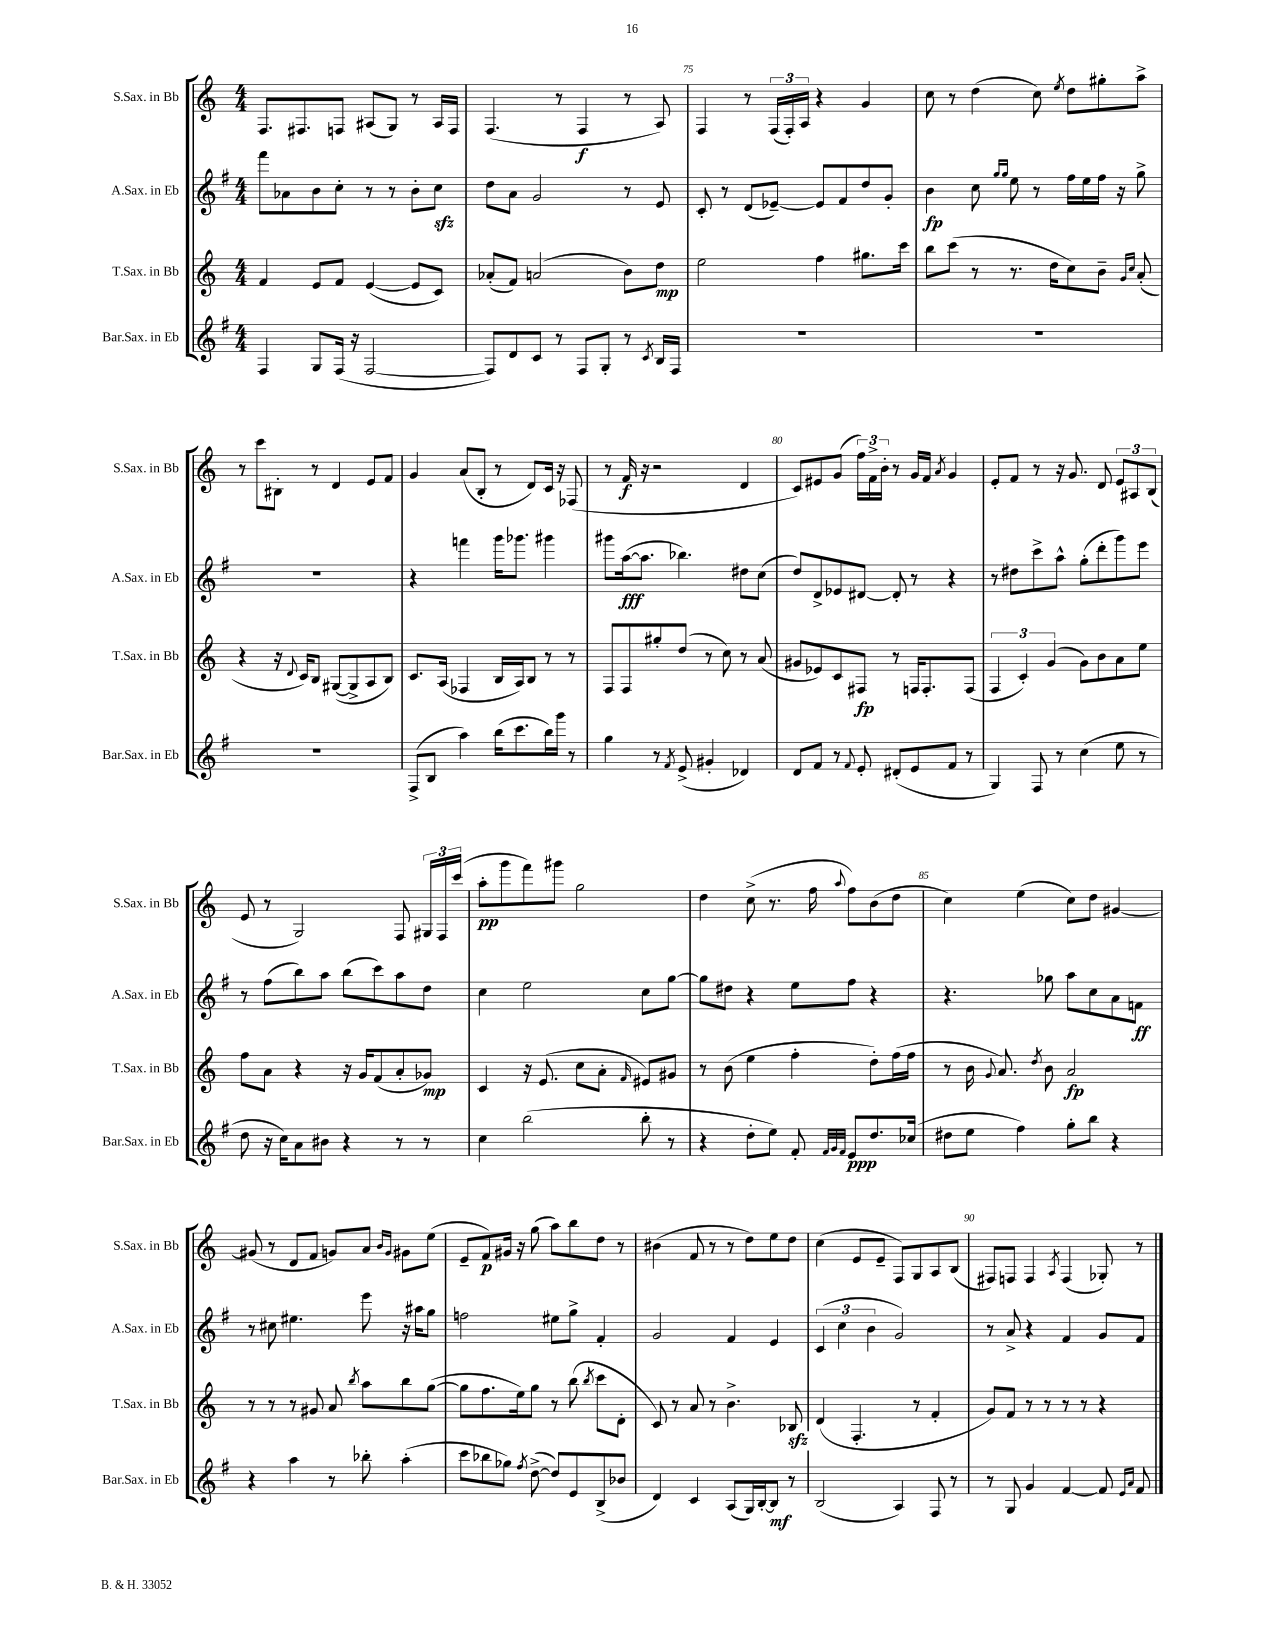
<<
\new StaffGroup <<
\new Staff = "s0" \with { instrumentName = "S.Sax. in Bb" shortInstrumentName = "S.Sax. in Bb" } {
    \clef treble \key c \major \numericTimeSignature \time 4/4
    \autoBeamOff f8.[ fis8. f8] ais8[( g8]) r8 ais16[ f16] |
    f4.( r8 f4\f r8 a8) |
    f4 r8 \tuplet 3/2 { f16[( f16-.) a16] } r4 g'4 |
    c''8 r8 d''4( c''8) \acciaccatura { e''8 } d''8[ gis''8-. a''8]-> |
    r8 c'''8[ bis8]-. r8 d'4 e'8[ f'8] |
    g'4 a'8[( b8]-. r8 d'8[) c'16] r16 fes8( |
    r8 f'16\f r16 r2 d'4 |
    c'8[) eis'8 g'8]( \tuplet 3/2 { f''16[) f'16-> b'16]-. } r8 g'16[ f'16] \acciaccatura { a'8 } g'4 |
    e'8[-. f'8] r8 r16 g'8. d'8 \tuplet 3/2 { e'8[ ais8 b8]( } |
    e'8 r8 g2) f8 \tuplet 3/2 { gis16[ f16 c'''16]( } |
    a''8[-.\pp g'''8 f'''8) gis'''8] g''2 |
    d''4 c''8->( r8. f''16 \appoggiatura { a''8 } f''8[) b'8( d''8] |
    c''4) e''4( c''8[) d''8] gis'4~ |
    gis'8( r8 d'8[ f'8] g'8[) a'8] \grace { b'16[ g'16] } gis'8[ e''8]( |
    e'8[-- f'8\p) gis'16] r16 g''8( a''8[) b''8 d''8] r8 |
    bis'4( f'8 r8 r8 d''8[) e''8 d''8] |
    c''4( e'8[ e'8]-- f8[) g8 a8 b8]( |
    fis8[) f8] f4 \acciaccatura { a8 } f4( ges8-.) r8 \bar "|." |
}
\new Staff = "s1" \with { instrumentName = "A.Sax. in Eb" shortInstrumentName = "A.Sax. in Eb" } {
    \clef treble \key g \major \numericTimeSignature \time 4/4
    \autoBeamOff fis'''8[ aes'8 b'8 c''8]-. r8 r8 b'8[-. c''8]\sfz |
    d''8[ a'8] g'2 r8 e'8 |
    c'8-. r8 d'8[( ees'8]~--) ees'8[ fis'8 d''8 g'8]-. |
    b'4\fp c''8 \grace { g''16[ g''16] } e''8 r8 fis''16[ e''16 fis''16] r16 g''8-> |
    R1 |
    r4 f'''4 g'''16[ ges'''8.] gis'''4 |
    gis'''8[ a''16~\fff( a''8.] bes''4.) dis''8[ c''8]( |
    d''8[) d'8-> ees'8 dis'8]~ dis'8-. r8 r4 |
    r8 dis''8[ c'''8-> a''8]-^ g''8[-.( d'''8-. g'''8) e'''8] |
    r8 fis''8[( b''8) a''8] b''8[( c'''8) a''8 d''8] |
    c''4 e''2 c''8[ g''8]~ |
    g''8[ dis''8] r4 e''8[ fis''8] r4 |
    r4. ges''8 a''8[ c''8 a'8 f'8]\ff |
    r8 cis''8 eis''4. e'''8 r16 ais''16[ g''8] |
    f''2 eis''8[ g''8]-> fis'4-. |
    g'2 fis'4 e'4 |
    \tuplet 3/2 { c'4( c''4 b'4 } g'2) |
    r8 a'8-> r4 fis'4 g'8[ fis'8] \bar "|." |
}
\new Staff = "s2" \with { instrumentName = "T.Sax. in Bb" shortInstrumentName = "T.Sax. in Bb" } {
    \clef treble \key c \major \numericTimeSignature \time 4/4
    \autoBeamOff f'4 e'8[ f'8] e'4~( e'8[ c'8]) |
    aes'8[-.( f'8]) a'2( b'8[) d''8]\mp |
    e''2 f''4 gis''8.[ c'''16] |
    b''8[ c'''8]( r8 r8. d''16[ c''8) b'8]-- \grace { g'16[ c''16] } a'8-.( |
    r4 r16 \appoggiatura { d'8 } c'16[) b8] gis8[~( gis8-> a8 b8]) |
    c'8.[ a16]( fes4 b16[ a16) b8] r8 r8 |
    f8[ f8 gis''8-. d''8]( r8 c''8) r8 a'8( |
    gis'8[ ees'8) c'8 fis8]\fp r8 f16[ f8.-. f8]( |
    \tuplet 3/2 { f4 c'4-.) g'4( } g'8[) b'8 a'8 e''8] |
    f''8[ a'8] r4 r16 g'16[ f'8( a'8-. ges'8]\mp) |
    c'4 r16 e'8.( c''8[ a'8]-. \grace { f'16 } eis'8[) gis'8] |
    r8 b'8( e''4 f''4-. d''8[-.) f''16( f''16] |
    r8 b'16 \appoggiatura { g'8 } a'8.) \acciaccatura { d''8 } b'8 a'2\fp |
    r8 r8 r8 gis'8 a'8 \acciaccatura { b''8 } a''8[ b''8 g''8]~( |
    g''8[ f''8. e''16) g''8] r8 b''8( \acciaccatura { b''8 } c'''8[ d'8]-. |
    c'8) r8 a'8 r8 b'4.-> bes8\sfz |
    d'4( f4.-. r8 f'4-. |
    g'8[) f'8] r8 r8 r8 r8 r4 \bar "|." |
}
\new Staff = "s3" \with { instrumentName = "Bar.Sax. in Eb" shortInstrumentName = "Bar.Sax. in Eb" } {
    \clef treble \key g \major \numericTimeSignature \time 4/4
    \autoBeamOff fis4 g8[ fis16]( r16 fis2~ |
    fis8[) d'8 c'8] r8 fis8[ g8]-. r8 \acciaccatura { c'8 } b16[ fis16] |
    R1 |
    R1 |
    R1 |
    fis8[->( b8] a''4) b''16[( c'''8. b''16) g'''16] r8 |
    g''4 r8 \acciaccatura { fis'8 } e'8->( gis'4-. des'4) |
    d'8[ fis'8] r8 \appoggiatura { fis'8 } e'8-. dis'8[-.( e'8 fis'8] r8 |
    g4) fis8 r8 c''4( e''8 r8 |
    d''8 r16 c''16[) a'8 bis'8] r4 r8 r8 |
    c''4 b''2( b''8-. r8 |
    r4 d''8[-. e''8]) fis'8-. \grace { fis'32[ g'32 fis'32] } e'8[\ppp d''8. ces''16]( |
    dis''8[ e''8] fis''4) g''8[-. b''8] r4 |
    r4 a''4 r8 bes''8-. a''4-.( |
    c'''8[ bes''8 ges''8]) \acciaccatura { fis''8 } d''8~->( d''8[) e'8 b8->( bes'8] |
    d'4) c'4 a8[( g16) b16~-. b8]\mf r8 |
    b2( a4) fis8 r8 |
    r8 g8 g'4 fis'4~ fis'8 \grace { e'16[ a'16] } fis'8 \bar "|." |
}
>>
>>
\layout { \context { \Score currentBarNumber = #73 \override BarNumber.break-visibility = ##(#f #t #t) barNumberVisibility = #(every-nth-bar-number-visible 5) } }
